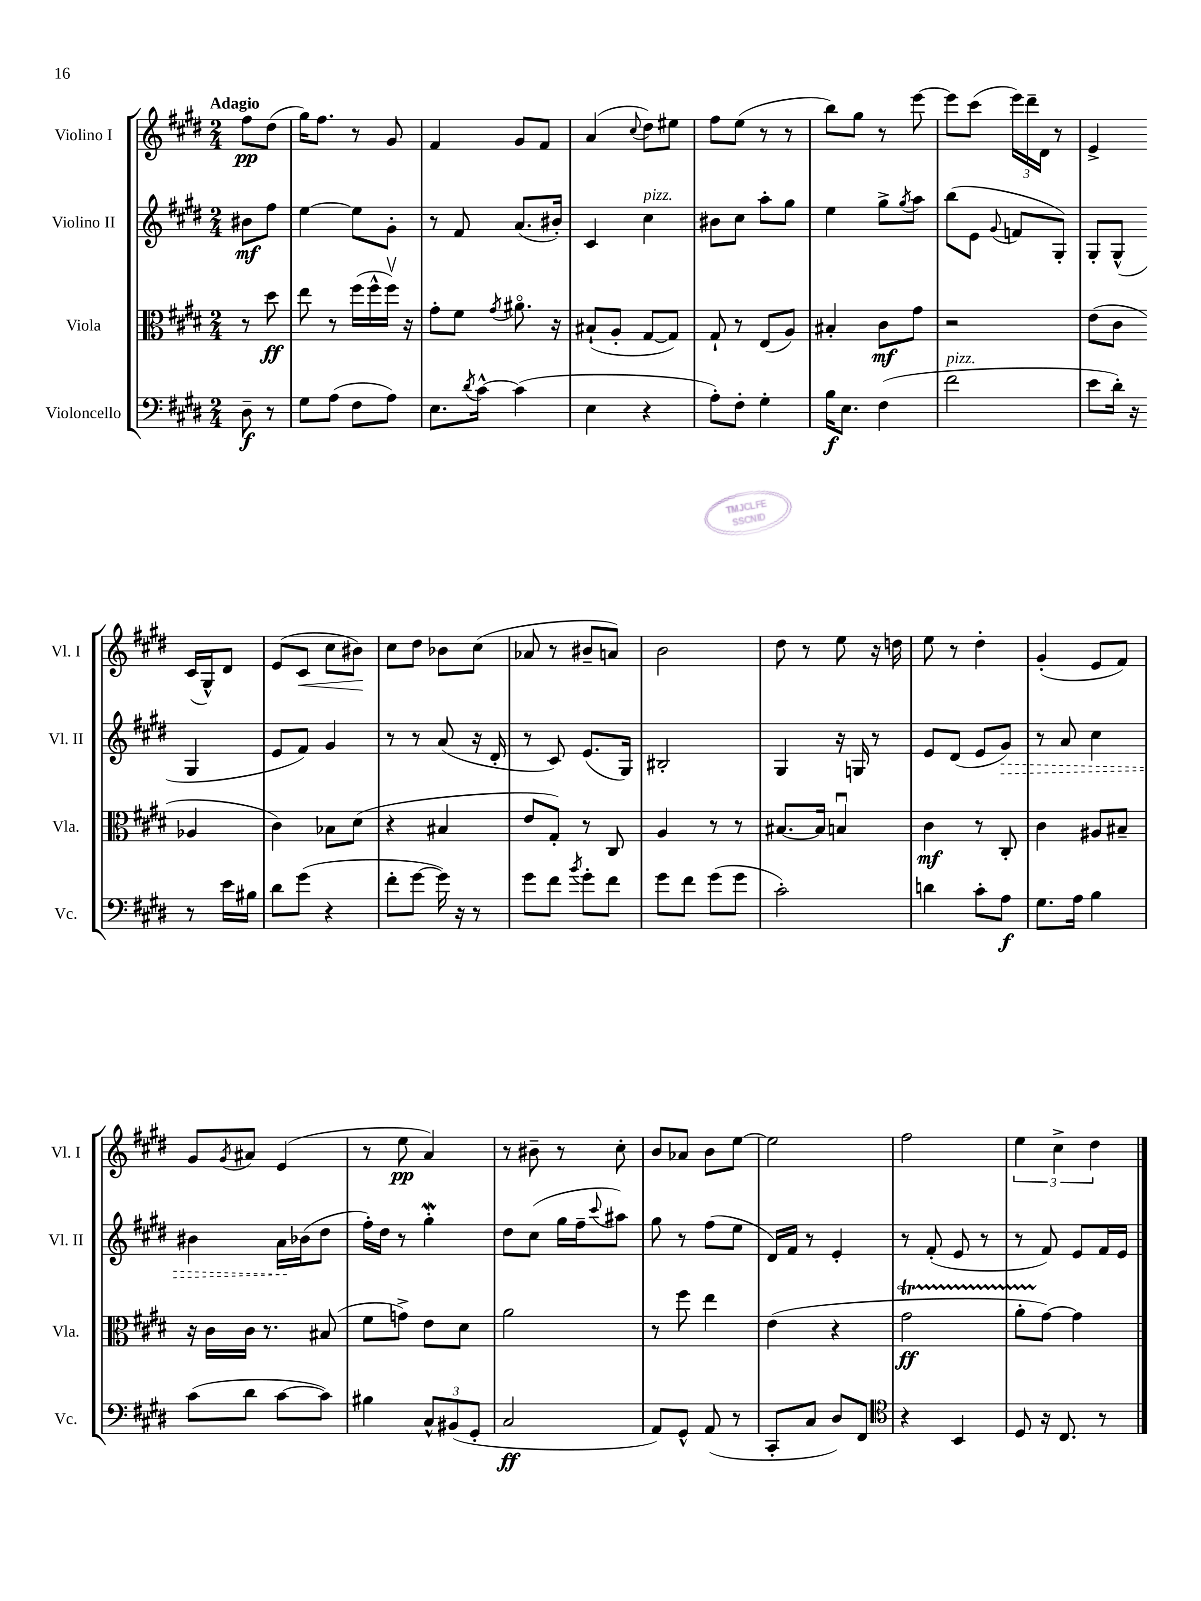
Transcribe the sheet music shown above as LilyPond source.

<<
\new StaffGroup <<
\new Staff = "s0" \with { instrumentName = "Violino I" shortInstrumentName = "Vl. I" } {
    \clef treble \key e \major \numericTimeSignature \time 2/4 \partial 4 \tempo "Adagio"
    fis''8\pp dis''8( |
    gis''16) fis''8. r8 gis'8 |
    fis'4 gis'8 fis'8 |
    a'4( \appoggiatura { cis''8 } dis''8) eis''8 |
    fis''8 e''8( r8 r8 |
    b''8) gis''8 r8 e'''8~ |
    e'''8 cis'''8( \tuplet 3/2 { e'''16) dis'''16-- dis'16 } r8 |
    e'4-> cis'16( gis16-^) dis'8 |
    e'8( cis'8\< cis''8 bis'8\!) |
    cis''8 dis''8 bes'8 cis''8( |
    aes'8 r8 bis'8-- a'8) |
    b'2 |
    dis''8 r8 e''8 r16 d''16 |
    e''8 r8 dis''4-. |
    gis'4-.( e'8 fis'8) |
    gis'8 \acciaccatura { gis'8 } ais'8 e'4( |
    r8 e''8\pp a'4) |
    r8 bis'8-- r8 cis''8-. |
    b'8 aes'8 b'8 e''8~ |
    e''2 |
    fis''2 |
    \tuplet 3/2 { e''4 cis''4-> dis''4 } \bar "|." |
}
\new Staff = "s1" \with { instrumentName = "Violino II" shortInstrumentName = "Vl. II" } {
    \clef treble \key e \major \numericTimeSignature \time 2/4 \partial 4
    bis'8\mf fis''8 |
    e''4~ e''8 gis'8-. |
    r8 fis'8 a'8.( bis'16-.) |
    cis'4 cis''4^\markup { \italic "pizz." } |
    bis'8 cis''8 a''8-. gis''8 |
    e''4 gis''8-> \acciaccatura { gis''8 } a''8 |
    b''8( e'8 \appoggiatura { gis'8 } f'8 gis8-.) |
    gis8-. gis8-^( gis4 |
    e'8 fis'8) gis'4 |
    r8 r8 a'8( r16 dis'16-. |
    r8 cis'8) e'8.( gis16) |
    bis2-. |
    gis4 r16 g16 r8 |
    e'8 dis'8( e'8 \once \override Hairpin.style = #'dashed-line gis'8\>) |
    r8 a'8 cis''4 |
    bis'4 a'16\! bes'16( dis''8 |
    fis''16-.) dis''16 r8 gis''4-.\mordent |
    dis''8 cis''8( gis''16 fis''16-- \appoggiatura { cis'''8 } ais''8) |
    gis''8 r8 fis''8( e''8 |
    dis'16) fis'16 r8 e'4-. |
    r8 fis'8-.( e'8 r8 |
    r8 fis'8) e'8 fis'16 e'16 \bar "|." |
}
\new Staff = "s2" \with { instrumentName = "Viola" shortInstrumentName = "Vla." } {
    \clef alto \key e \major \numericTimeSignature \time 2/4 \partial 4
    r8 dis''8\ff |
    e''8 r8 fis''16( fis''16-^ fis''16\upbow) r16 |
    gis'8-. fis'8 \acciaccatura { gis'8 } ais'8.\flageolet r16 |
    bis8-!( a8-. gis8~ gis8) |
    gis8-! r8 e8( a8) |
    bis4-. cis'8\mf gis'8 |
    r2 |
    e'8( cis'8 aes4 |
    cis'4) bes8 dis'8( |
    r4 bis4 |
    e'8 gis8-.) r8 cis8 |
    a4 r8 r8 |
    bis8.~ bis16 b4\downbow |
    cis'4\mf r8 cis8-. |
    cis'4 ais8 bis8-- |
    r16 cis'16 cis'16 r8. bis8( |
    fis'8 g'8->) e'8 dis'8 |
    a'2 |
    r8 fis''8 e''4 |
    e'4( r4 |
    gis'2\startTrillSpan\ff |
    a'8-. gis'8~\stopTrillSpan) gis'4 \bar "|." |
}
\new Staff = "s3" \with { instrumentName = "Violoncello" shortInstrumentName = "Vc." } {
    \clef bass \key e \major \numericTimeSignature \time 2/4 \partial 4
    dis8--\f r8 |
    gis8 a8( fis8 a8) |
    e8. \acciaccatura { dis'8 } cis'16~-^ cis'4( |
    e4 r4 |
    a8-.) fis8-. gis4-. |
    b16\f e8. fis4( |
    fis'2^\markup { \italic "pizz." } |
    e'8 dis'16-.) r16 r8 e'16 bis16 |
    dis'8 gis'8( r4 |
    fis'8-. gis'8~ gis'16) r16 r8 |
    gis'8 fis'8 \acciaccatura { b'8 } gis'8-. fis'8 |
    gis'8 fis'8 gis'8( gis'8 |
    cis'2-.) |
    d'4 cis'8-. a8\f |
    gis8. a16 b4 |
    cis'8( dis'8 cis'8~ cis'8) |
    bis4 \tuplet 3/2 { cis8-^ bis,8( gis,8-. } |
    cis2\ff |
    a,8) gis,8-^ a,8( r8 |
    cis,8-. cis8 dis8) fis,8 |
    \clef tenor r4 b,4 |
    dis8 r16 cis8. r8 \bar "|." |
}
>>
>>
\layout { \context { \Score \remove "Bar_number_engraver" } }
